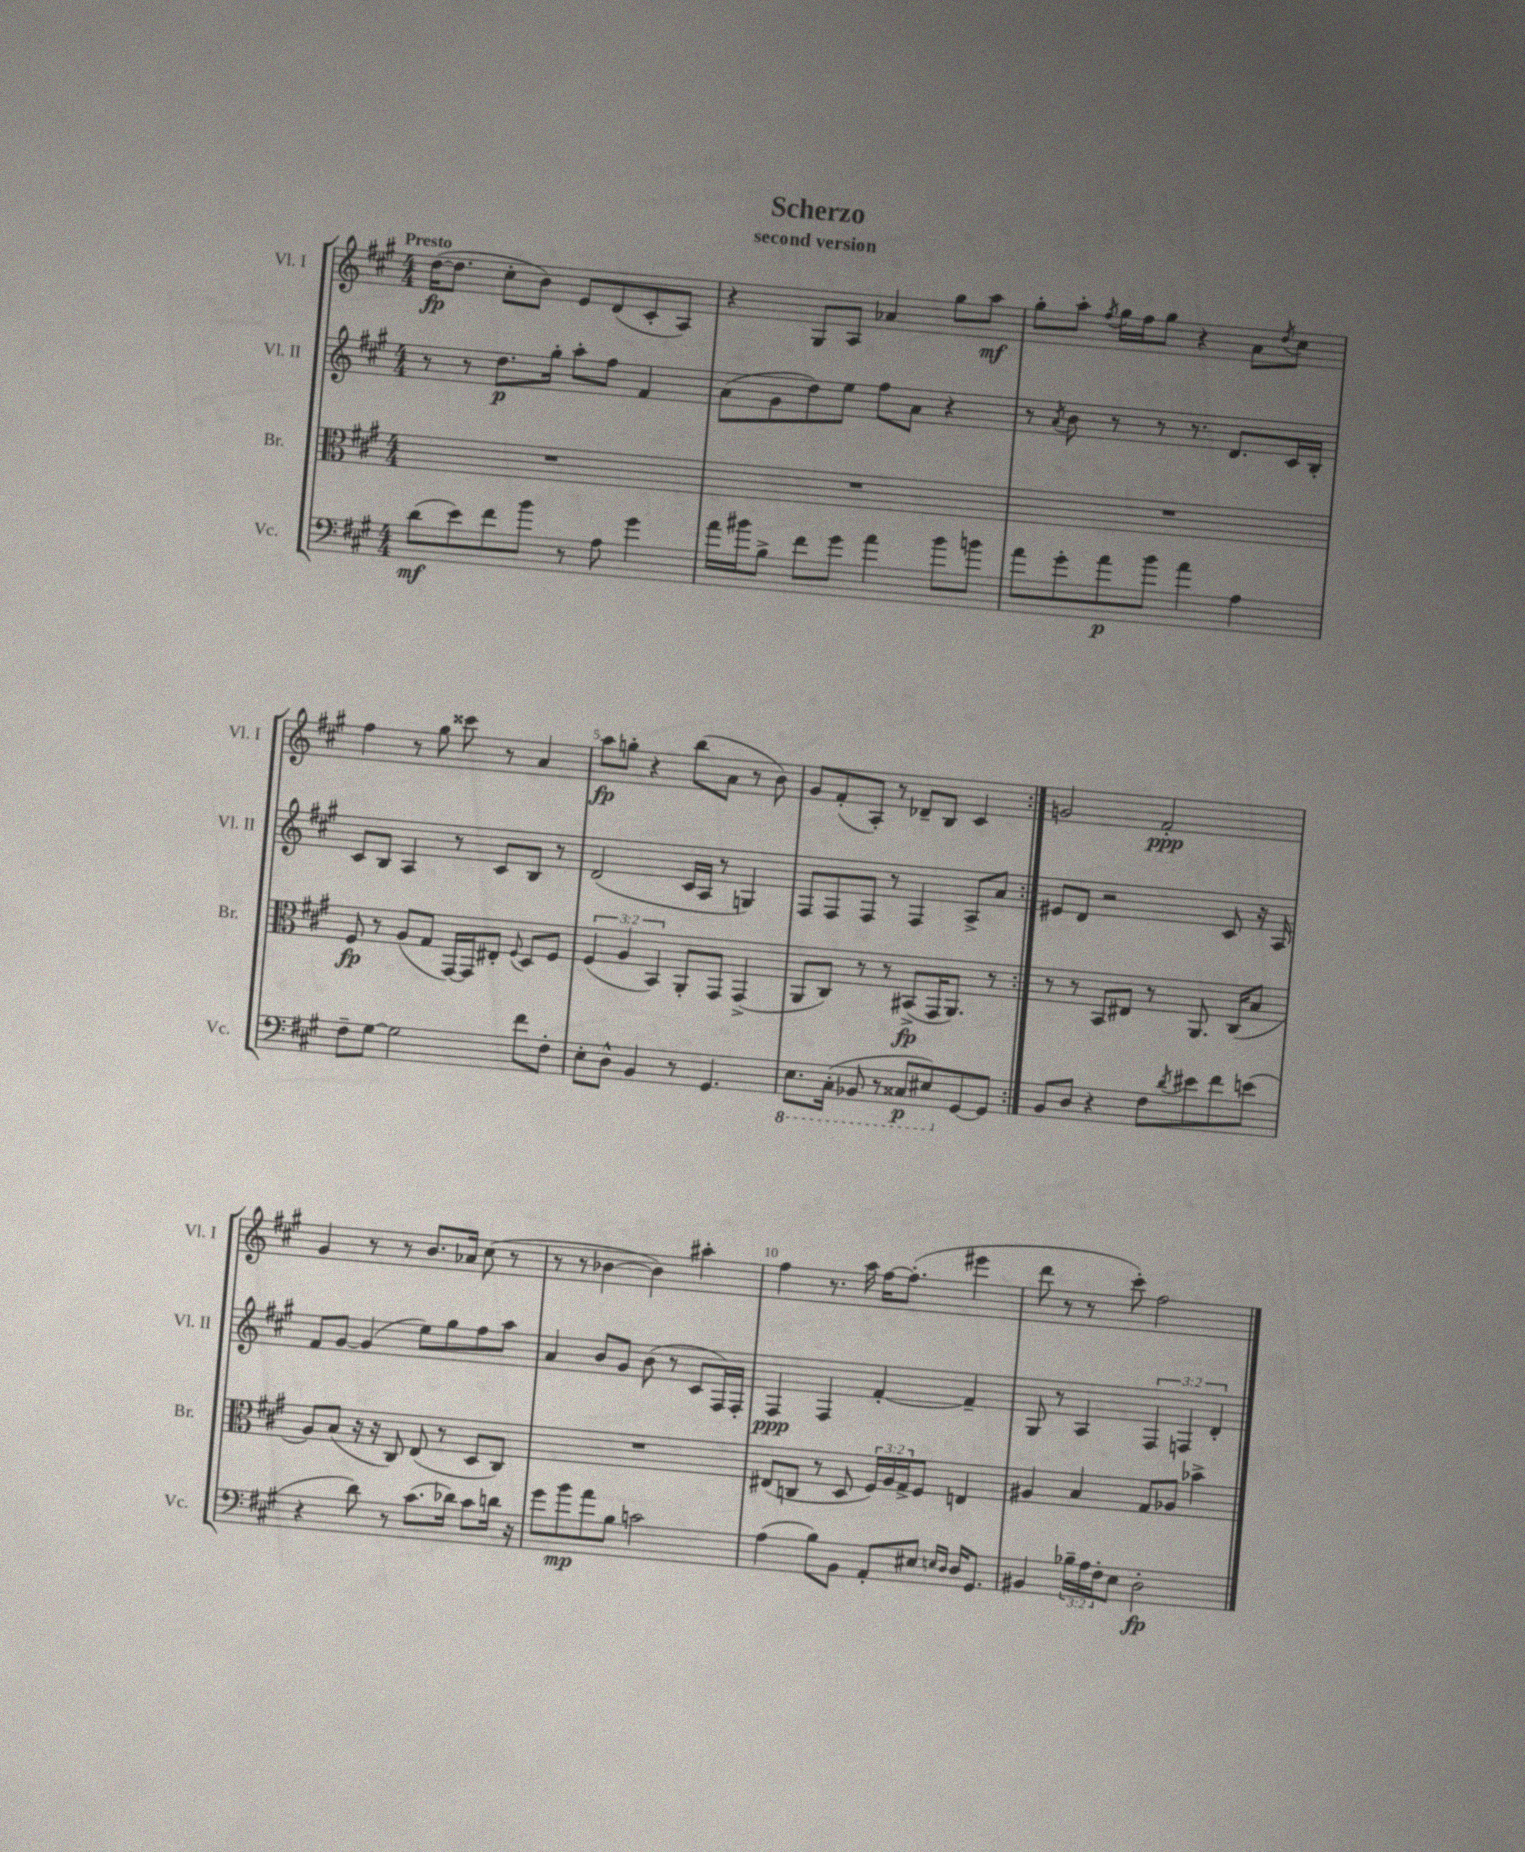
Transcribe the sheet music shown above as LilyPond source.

\header { title = "Scherzo" subtitle = "second version" }
<<
\new StaffGroup <<
\new Staff = "s0" \with { instrumentName = "Vl. I" shortInstrumentName = "Vl. I" } {
    \clef treble \key a \major \numericTimeSignature \time 4/4 \tempo "Presto"
    \repeat volta 2 { d''16~\fp( d''8. cis''8-. b'8) e'8 d'8( cis'8-. a8) |
    r4 gis8 a8 aes'4 gis''8 a''8\mf |
    gis''8-. a''8-. \acciaccatura { fis''8 } gis''16 fis''16 gis''8 r4 a'8 \acciaccatura { d''8 } cis''8 |
    fis''4 r8 gis''8 cisis'''8 r8 a'4 |
    a''8\fp g''8-. r4 b''8( a'8 r8 b'8) |
    gis'8 fis'8-.( a8-.) r8 des'8-- b8 cis'4 | }
    g'2 fis'2-.\ppp |
    gis'4 r8 r8 b'8. aes'16 cis''8( r8 |
    r8 r8 bes'4~ bes'4) ais''4-. |
    fis''4 r8. a''16 fis''16~ fis''8.-.( eis'''4 |
    d'''8 r8 r8 cis'''8-.) fis''2 \bar "|." |
}
\new Staff = "s1" \with { instrumentName = "Vl. II" shortInstrumentName = "Vl. II" } {
    \clef treble \key a \major \numericTimeSignature \time 4/4 \override Staff.TupletNumber.text = #tuplet-number::calc-fraction-text
    \repeat volta 2 { r8 r8 d''8.\p gis''16-. a''8-. fis''8 fis'4 |
    a'8( gis'8 d''8) e''8 fis''8 a'8 r4 |
    r8 \acciaccatura { a'8 } b'8 r8 r8 r8. d'8. cis'16 b16-. |
    cis'8 b8 a4 r8 cis'8 b8 r8 |
    d'2( cis'16 a16 r8 g4) |
    fis8 fis8 fis8 r8 fis4 a8-> a'8 | }
    eis'8 d'8 r2 cis'8 r16 a16 |
    fis'8 gis'8~ gis'4( e''8) gis''8 fis''8 a''8 |
    a'4 b'8 gis'8 b'8( r8 cis'8 fis16) fis16-. |
    fis4\ppp fis4 fis'4~-. fis'4-- |
    gis8 r8 a4 \tuplet 3/2 { fis4 f4 d'4-. } \bar "|." |
}
\new Staff = "s2" \with { instrumentName = "Br." shortInstrumentName = "Br." } {
    \clef alto \key a \major \numericTimeSignature \time 4/4 \override Staff.TupletNumber.text = #tuplet-number::calc-fraction-text
    \repeat volta 2 { R1 |
    R1 |
    R1 |
    fis8\fp r8 a8( gis8 gis,16~) gis,16 eis8-. \appoggiatura { fis8 } d8 fis8 |
    \tuplet 3/2 { fis4( a4 b,4) } a,8-. gis,8 gis,4->( |
    a,8 cis8) r8 r8 bis,8->\fp( gis,16 a,8.) r8 | }
    r8 r8 b,8 eis8 r8 a,8. cis16( b8 |
    a8) b8( r16 r16 cis8) e8( r8 d8 cis8) |
    R1 |
    eis8( c8 r8 d8 \tuplet 3/2 { fis16) a16 gis16-> } fis8 e4 |
    ais4 b4 gis8 aes8 bes'4-> \bar "|." |
}
\new Staff = "s3" \with { instrumentName = "Vc." shortInstrumentName = "Vc." } {
    \clef bass \key a \major \numericTimeSignature \time 4/4 \override Staff.TupletNumber.text = #tuplet-number::calc-fraction-text
    \repeat volta 2 { d'8\mf( e'8) fis'8 b'8 r8 a8 gis'4 |
    a'16 bis'16 b8-> fis'8 gis'8 a'4 bis'8 b'8 |
    a'8 gis'8-. a'8\p b'8 a'4 a4 |
    fis8-- gis8~ gis2 fis'8 fis8-. |
    e8-. d8-^ b,4 r8 gis,4. |
    \ottava #-1 e,8. cis,16-.( bes,,8 r8 cisis,8\p eis,8) \ottava #0 gis,8~ gis,8 | }
    b,8 d8 r4 fis8 \acciaccatura { d'8 } eis'8 fis'8 e'8( |
    r4 d'8) r8 cis'8.( des'16) cis'8 d'16 r16 |
    gis'8 b'8\mp a'8 b8 c'2 |
    a4( b8) b,8 a,8-. eis8 \grace { e16 d16 } d16 gis,8. |
    bis,4 \tuplet 3/2 { bes16-- a16 fis16-. } e8 d2-.\fp \bar "|." |
}
>>
>>
\layout { \context { \Score \override BarNumber.break-visibility = ##(#f #t #t) barNumberVisibility = #(every-nth-bar-number-visible 5) } }
